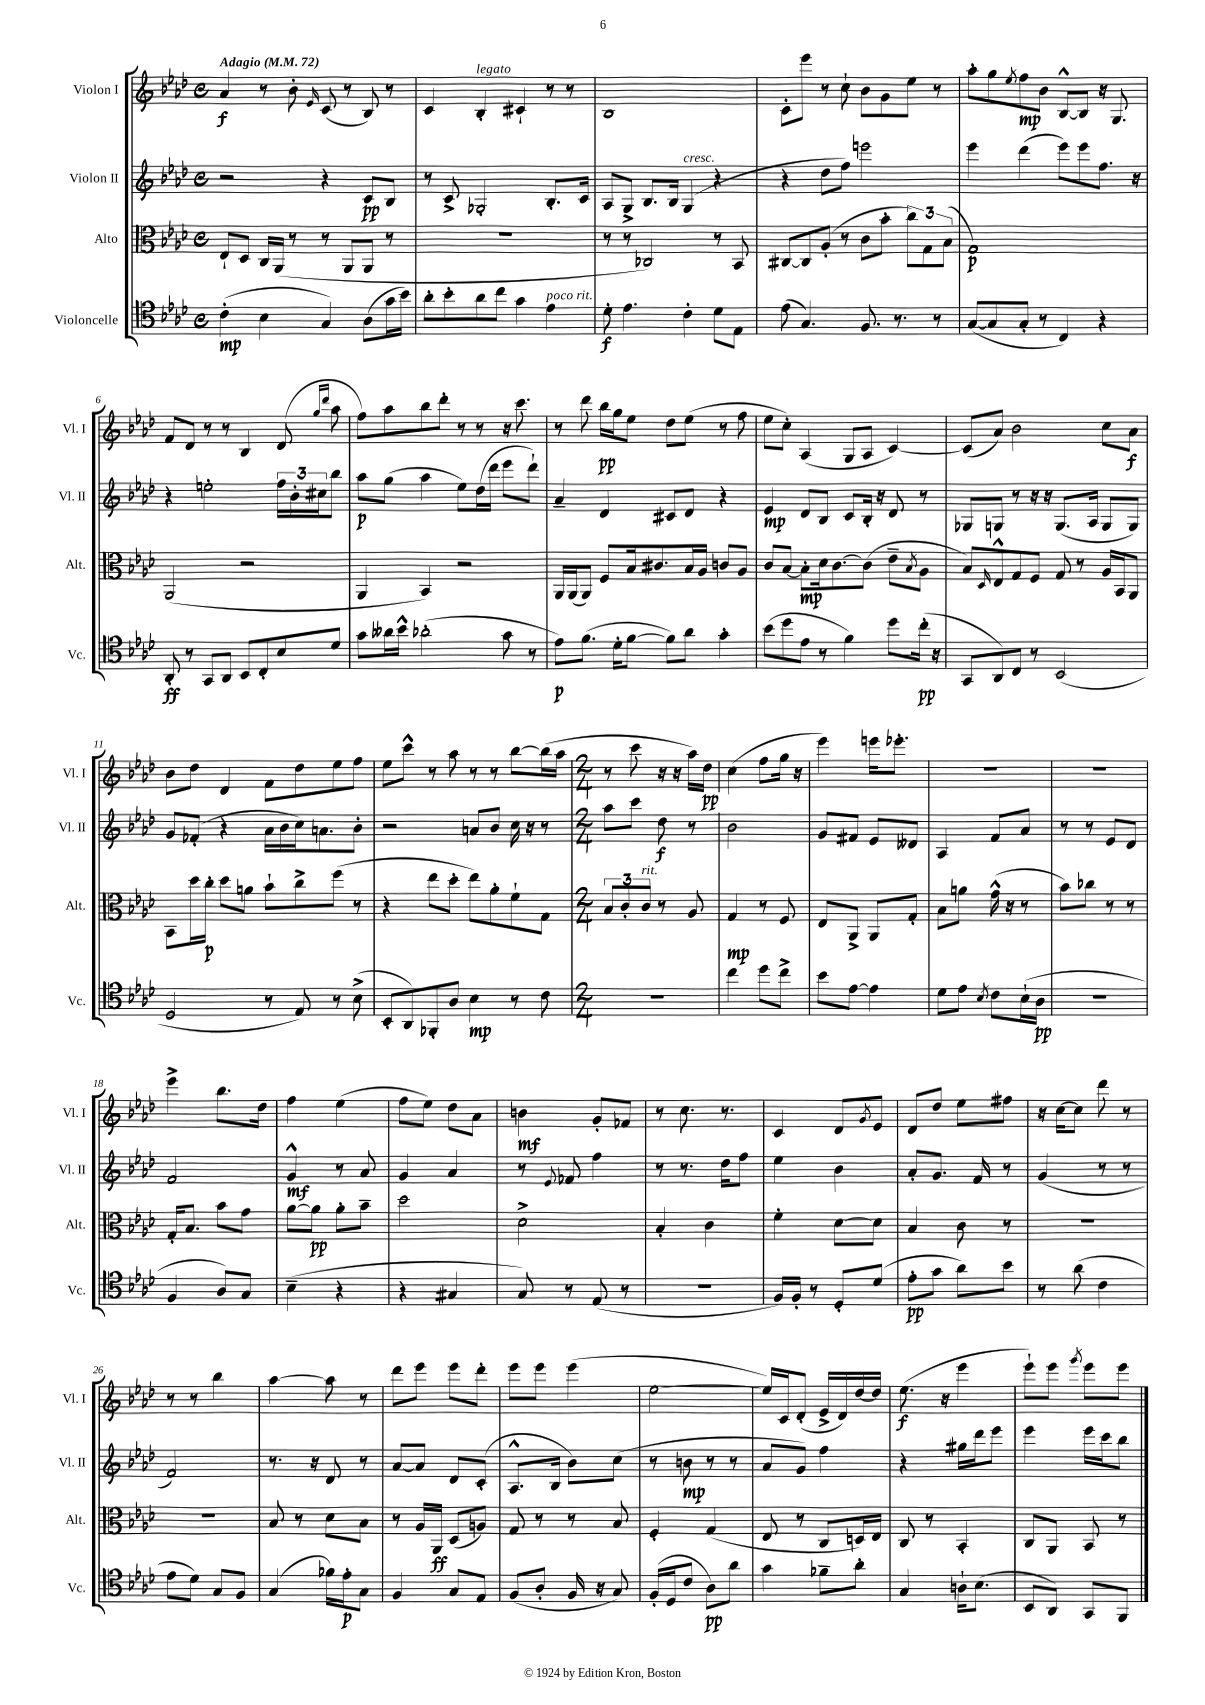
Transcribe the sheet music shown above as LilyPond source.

<<
\new StaffGroup <<
\new Staff = "s0" \with { instrumentName = "Violon I" shortInstrumentName = "Vl. I" } {
    \clef treble \key aes \major \defaultTimeSignature \time 4/4 \tempo "Adagio" 4 = 72
    aes'4\f r8 bes'8-. \grace { ees'16 } c'8( r8 bes8) r8 |
    c'4 bes4-.^\markup { \italic "legato" } cis'4-! r8 r8 |
    bes1 |
    c'8-. ees'''8 r8 c''8-! bes'8 g'8 ees''8 r8 |
    aes''8-. g''8 \acciaccatura { ees''8 } f''8\mp bes'8 bes8~-^ bes8 r16 g8. |
    f'8 des'8 r8 r8 bes4 des'8( \grace { g''16 des'''16 } aes''8 |
    f''8) aes''8 bes''8 des'''8-. r8 r8 r16 c'''8. |
    r8 des'''8 bes''16\pp g''16 ees''8 des''8 ees''8( r8 f''8 |
    ees''8 c''8-.) aes4( g8 aes8 c'4~) |
    c'8( aes'8) bes'2 c''8 aes'8\f |
    bes'8 des''8 des'4 f'8 des''8 ees''8 f''8 |
    ees''8 c'''8-^ r8 aes''8 r8 r8 bes''8~ bes''16( aes''16 |
    \numericTimeSignature \time 2/4 r8 c'''8 r16 r16 aes''16) des''16\pp |
    c''4( f''8 g''16 r16 |
    ees'''4) e'''16 ees'''8.-. |
    r2 |
    r2 |
    ees'''4-> bes''8. des''16 |
    f''4 ees''4( |
    f''8 ees''8) des''8 aes'8 |
    b'4\mf g'8-. fes'8 |
    r8 c''8. r8. |
    c'4 des'8 \acciaccatura { g'8 } ees'8 |
    des'8 des''8 ees''8 fis''8 |
    r16 c''16~ c''8 des'''8 r8 |
    r8 r8 bes''4 |
    aes''4~ aes''8 r8 |
    des'''8 ees'''8 ees'''8 des'''8-. |
    ees'''8 ees'''8 ees'''4( |
    ees''2~ |
    ees''16) c'16 des'8-.( ees'16-> des'16) des''16~ des''16 |
    ees''8.\f( r16 ees'''4 |
    ees'''8-!) ees'''8 \acciaccatura { g'''8 } ees'''8 ees'''8 \bar "|." |
}
\new Staff = "s1" \with { instrumentName = "Violon II" shortInstrumentName = "Vl. II" } {
    \clef treble \key aes \major \defaultTimeSignature \time 4/4
    r2 r4 c'8\pp bes8 |
    r8 c'8-> ges2-. bes8.-. c'16 |
    aes8 g8-> bes8. bes16 g4^\markup { \italic "cresc." }( r4 |
    r4 des''8 f''8) e'''2 |
    ees'''4 des'''4( ees'''8) ees'''8 f''8. r16 |
    r4 e''2-. \tuplet 3/2 { f''16 bes'16-. cis''16 } bes''8 |
    aes''8\p g''8( aes''4 ees''8) des''16( des'''16 ees'''8 des'''8-!) |
    aes'4-- des'4 cis'8 des'8 r4 |
    ees'4\mp des'8 bes8 c'8 bes16-. r16 des'8 r8 |
    ges8 g8 r8 r16 r16 g8.( aes16 g8 g8) |
    g'8 fes'8-.( r4 aes'16 bes'16 c''16) a'8. bes'8-. |
    r2 a'8 bes'8 c''16 r16 r8 |
    \numericTimeSignature \time 2/4 aes''8 c'''8 des''8\f r8 |
    bes'2 |
    g'8 fis'8 ees'8 deses'8 |
    aes4 f'8 aes'8 |
    r8 r8 ees'8 des'8 |
    f'2 |
    g'4-^\mf r8 aes'8 |
    g'4 aes'4 |
    r8 \appoggiatura { ees'8 } fes'8 f''4 |
    r8 r8. des''16 f''8 |
    ees''4 bes'4 |
    aes'8-. g'8. f'16 r8 |
    g'4( r8 r8 |
    f'2) |
    r8. r16 des'8 r8 |
    aes'8~ aes'8 des'8 c'8-.( |
    aes8.-^ bes16 bes'8) c''8( |
    r8 b'8\mp r8 r8 |
    aes'8 g'8) f''4 |
    r4 gis''16 des'''16 ees'''8 |
    ees'''4 ees'''16 c'''16 bes''8 \bar "|." |
}
\new Staff = "s2" \with { instrumentName = "Alto" shortInstrumentName = "Alt." } {
    \clef alto \key aes \major \defaultTimeSignature \time 4/4
    ees8-! des8 c16 aes,16( r8 r8 aes,8 aes,8 r8 |
    R1 |
    r8 r8 ces2) r8 bes,8 |
    cis8~ cis8 aes8-.( r8 c'8 bes'8-. \tuplet 3/2 { c''8) g8 bes8( } |
    g1\p) |
    aes,2( r2 |
    aes,4 bes,4) r2 |
    aes,16 aes,16( aes,8) f8 bes16 cis'8. bes16 aes16 c'8 aes8 |
    c'8 bes8~ bes8-.\mp des'16 c'8.~ c'8( ees'8-- \acciaccatura { bes8 } aes8 |
    bes8) \grace { des16 } ees8-^ g8 f8 g8 r8 aes16 bes,16 aes,8 |
    bes,8 des''16 c''16-.\p des''8 a'8 bes'8-! c''8-> f''8( r8 |
    r4 ees''8 des''8-. ees''8) aes'8-. f'8-! g8 |
    \numericTimeSignature \time 2/4 \tuplet 3/2 { bes8 c'8-. c'8^\markup { \italic "rit." } } r8 aes8 |
    g4\mp r8 f8 |
    ees8 aes,8-> aes,8 g8-. |
    bes8 a'8 g'16-^( r16 r8 |
    bes'8) ces''8 r8 r8 |
    g16-. bes8. bes'8 g'8 |
    aes'8~ aes'8\pp aes'8-. bes'8-- |
    des''2 |
    des'2-> |
    bes4-. c'4 |
    f'4-. des'8~ des'8 |
    bes4 c'8 r8 |
    R2 |
    R2 |
    bes8 r8 des'8 bes8 |
    r8 aes16 aes,16\ff des8( a8) |
    g8 r8 r8 bes8 |
    f4-. g4( |
    ees8 r8 c8 d16) ees16 |
    c8 r8 bes,4-. |
    c8 aes,8 bes,8 r8 \bar "|." |
}
\new Staff = "s3" \with { instrumentName = "Violoncelle" shortInstrumentName = "Vc." } {
    \clef tenor \key aes \major \defaultTimeSignature \time 4/4
    c'4-.\mp( bes4 g4) aes8( g'16 bes'16) |
    aes'8-. bes'8-. aes'8 c''8 g'4 ees'4^\markup { \italic "poco rit." } |
    des'8-.\f ees'4. c'4-. des'8 ees8 |
    ees'8( g4.) f8. r8. r8 |
    g8~( g8 g8-. r8 c4) r4 |
    aes,8-.\ff r8 g,8 aes,8 bes,8 c8-. bes8 des'8 |
    g'8 aeses'16 bes'16-^ aes'2-.( g'8 r8 |
    ees'8\p) f'8.( des'16-. f'8~ f'8) aes'8 g'4-. |
    bes'8( des''8 ees'8 r8 f'4) des''8 c''16-.\pp( r16 |
    g,8 aes,8) c8 r8 bes,2( |
    des2 r8 ees8) r8 bes8->( |
    bes,8-. aes,8) fes,8-. aes8 bes4\mp r8 c'8 |
    \numericTimeSignature \time 2/4 R2 |
    c''4 des''8 c''8-> |
    bes'8 ees'8~ ees'4 |
    des'8 ees'8 \acciaccatura { bes8 } c'8 bes16-!( aes16\pp |
    r2 |
    f4 aes8) g8 |
    bes4--( r4 |
    r4 gis4 |
    g8) r8 ees8( r8 |
    R2 |
    f16) f16-. r8 des8-. des'8( |
    ees'8-.\pp g'8 aes'8) bes'8 |
    r8 aes'8( c'4 |
    ees'8 des'8) g8 f8 |
    g4( fes'16) ees'16-.\p g8 |
    f4 g8 ees8 |
    f8( aes8-. f16 r16 g8) |
    f16-.( des16 c'8 aes8\pp) aes'8 |
    g'4 fes'8-- aes'8-. |
    g4 a16-! bes8.( |
    bes,8 aes,8) g,8 f,8 \bar "|." |
}
>>
>>
